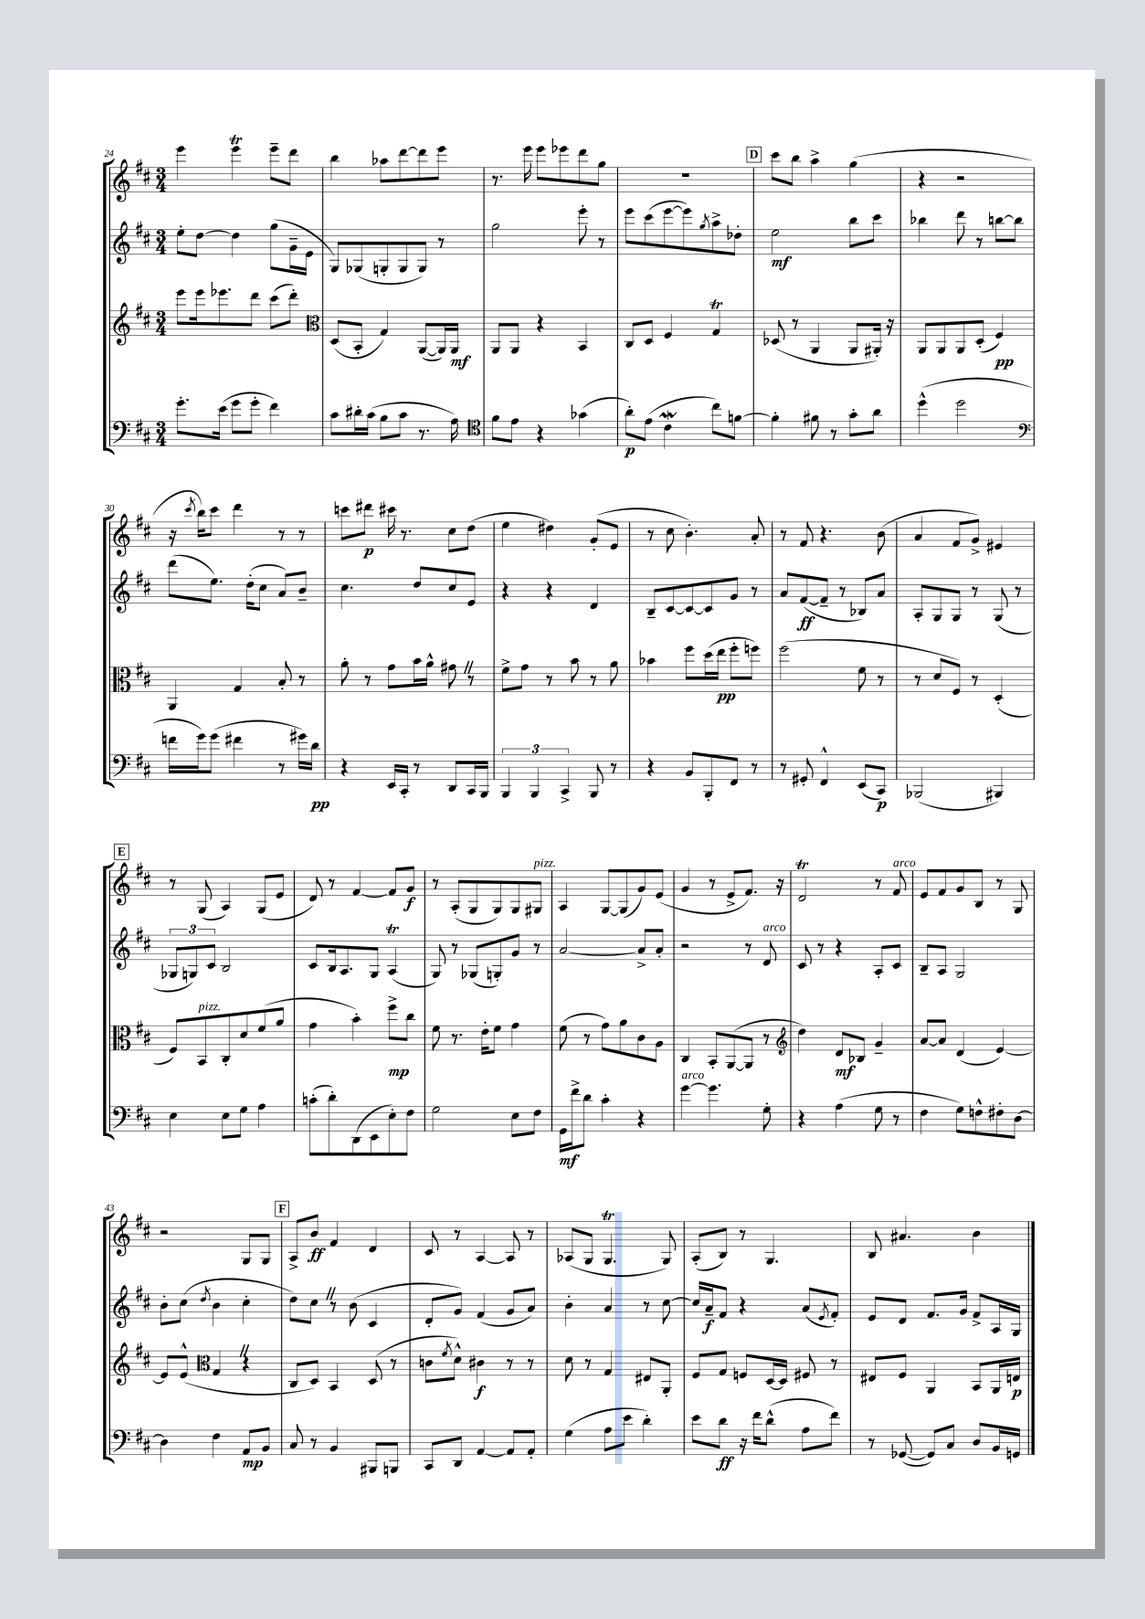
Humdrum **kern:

**kern	**dynam	**kern	**dynam	**kern	**dynam	**kern	**dynam
*part4	*part4	*part3	*part3	*part2	*part2	*part1	*part1
*staff4	*staff4	*staff3	*staff3	*staff2	*staff2	*staff1	*staff1
*clefF4	*	*clefG2	*	*clefG2	*	*clefG2	*
*k[f#c#]	*	*k[f#c#]	*	*k[f#c#]	*	*k[f#c#]	*
*M3/4	*	*M3/4	*	*M3/4	*	*M3/4	*
=24	=24	=24	=24	=24	=24	=24	=24
8.g'\L	.	8eee\L	.	8ee'\L	.	4eee\	.
.	.	16eee\k	.	[8dd\J	.	.	.
(16e\Jk	.	8.eee-X\	.	.	.	.	.
8g\L	.	.	.	4dd\]	.	4eeeT\	.
8g'\J	.	8ddd\J	.	.	.	.	.
4f#\)	.	(8ccc#\L	.	(8gg\L	.	8eee~\L	.
.	.	8ddd'\J)	.	16g~\L	.	8ddd\J	.
.	.	.	.	16e\JJ	.	.	.
=25	=25	=25	=25	=25	=25	=25	=25
*	*	*clefC3	*	*	*	*	*
8c#\L	.	(8D/L	.	8G/L)	.	4bb\	.
16d#X'\L	.	8BB'/J	.	(8G-X/	.	.	.
(16c#\JJ	.	.	.	.	.	.	.
8B\L	.	4G/)	.	8Gn'/	.	8aa-X\L	.
8c#\J	.	.	.	8G/	.	[8ddd\	.
8.r	.	([8AA/L	.	8G/J)	.	8ddd\]	.
.	.	16AA/L])	.	8r	.	8eee\J	.
16A\)	.	16AA/JJ	mf	.	.	.	.
=26	=26	=26	=26	=26	=26	=26	=26
*clefC4	*	*	*	*	*	*	*
8f#\L	.	8AA/L	.	2gg\	.	8.r	.
8e\J	.	8AA/J	.	.	.	.	.
.	.	.	.	.	.	16eee\	.
4r	.	4r	.	.	.	8eee\L	.
.	.	.	.	.	.	8eee-X\	.
(4g-X\	.	4BB/	.	8eee'\	.	8ddd\	.
.	.	.	.	8r	.	8gg\J	.
=27	=27	=27	=27	=27	=27	=27	=27
8a'\L)	p	8C#/L	.	8eee\L	.	2.r	.
(8e\J	.	8D/J	.	(8ccc#\	.	.	.
4c#W\	.	4F#/	.	[8eee\	.	.	.
.	.	.	.	8eee\])	.	.	.
.	.	.	.	8qgg/	.	.	.
8cc#\L)	.	4GT/	.	8aa^\	.	.	.
[8fn\J	.	.	.	8dd-X'\J	.	.	.
!!LO:REH:place=s1:t=D
=28	=28	=28	=28	=28	=28	=28	=28
4f'\]	.	(8D-X/	.	2ee\	mf	8ccc#\L	.
.	.	8r	.	.	.	8bb\J	.
8f#X\	.	4AA/	.	.	.	4aa^\	.
8r	.	.	.	.	.	.	.
8g'\L	.	8AA/L	.	8bb\L	.	(4gg\	.
8a\J	.	16AA#X'/Jk)	.	8ccc#\J	.	.	.
.	.	16r	.	.	.	.	.
=29	=29	=29	=29	=29	=29	=29	=29
(4dd^^\	.	8AA/L	.	4bb-X\	.	4r	.
.	.	8AA/	.	.	.	.	.
2dd\	.	8AA/	.	8ddd\	.	2r	.
.	.	(8D'/J	.	8r	.	.	.
.	.	4F#/)	pp	[8bbn\L	.	.	.
.	.	.	.	8bb\J]	.	.	.
!!LO:LB:g=z
=30	=30	=30	=30	=30	=30	=30	=30
*clefF4	*	*	*	*	*	*	*
16fn\LL	.	4AA/	.	(8ddd\L	.	16r	.
.	.	.	.	.	.	8qccc#/	.
16g\J)	.	.	.	.	.	16bb\KL)	.
(8g\J	.	.	.	8.ee\J)	.	8ccc#\J	.
4f#X\	.	4G/	.	.	.	4ddd\	.
.	.	.	.	(16dd'\KL	.	.	.
.	.	.	.	8cc#\J	.	.	.
8r	.	8B'/	.	8a/L)	.	8r	.
16g#X\LL)	.	8r	.	8b~/J	.	8r	.
16d\JJ	pp	.	.	.	.	.	.
=31	=31	=31	=31	=31	=31	=31	=31
4r	.	8a'\	.	4.cc#\	.	8cccn\L	.
.	.	8r	.	.	.	8ddd#X\J	p
16EE/LL	.	8g\L	.	.	.	16ccc#X\	.
16CC#'/JJ	.	.	.	.	.	8.r	.
8r	.	16b\L	.	8dd/L	.	.	.
.	.	16a^^\JJ	.	.	.	.	.
8DD/L	.	8g#XZ\	.	8cc#/	.	8cc#\L	.
16CC#/L	.	8r	.	8e/J	.	(8dd\J	.
16BBB/JJ	.	.	.	.	.	.	.
=32	=32	=32	=32	=32	=32	=32	=32
6BBB/	.	8f#^\L	.	4r	.	4ee\	.
.	.	8g\J	.	.	.	.	.
6BBB/	.	.	.	.	.	.	.
.	.	8r	.	4r	.	4dd#X\)	.
6CC#^/	.	.	.	.	.	.	.
.	.	8b\	.	.	.	.	.
8BBB/	.	8r	.	4d/	.	(8g'/L	.
8r	.	8a\	.	.	.	8e/J	.
=33	=33	=33	=33	=33	=33	=33	=33
4r	.	4b-X\	.	8B~/L	.	8r	.
.	.	.	.	[8c#/	.	8cc#\	.
8BB/L	.	8ff#\L	.	8c#/_	.	4.b'\)	.
8BBB'/	.	(16dd\L	.	8c#/]	.	.	.
.	.	16ee\JJ	pp	.	.	.	.
8FF#/J	.	8ff#'\L	.	8g/J	.	.	.
8r	.	8ffn\J)	.	8r	.	8a'/	.
=34	=34	=34	=34	=34	=34	=34	=34
8r	.	(2ff#\	.	8a/L	.	8r	.
8GG#X'/	.	.	.	([8f#/	ff	8f#/	.
4FF#^^/	.	.	.	8f#~/J]	.	4.r	.
.	.	.	.	8r	.	.	.
(8EE/L	.	8f#\	.	8B-X/L)	.	.	.
8CC#/J)	p	8r	.	8a/J	.	(8b\	.
=35	=35	=35	=35	=35	=35	=35	=35
(2BBB-X/	.	8r	.	8A'/L	.	4a/	.
.	.	8d/L	.	8G/	.	.	.
.	.	8F#/J)	.	8G/J	.	8f#/L	.
.	.	8r	.	8r	.	8g^/J)	.
4BBB#X/)	.	(4D'/	.	(8G/	.	4e#X/	.
.	.	.	.	8r	.	.	.
!!LO:LB:g=z
!!LO:REH:place=s1:t=E
=36	=36	=36	=36	=36	=36	=36	=36
4E\	.	8F#/L)	.	12G-X/L	.	8r	.
.	.	.	.	12Gn/)	.	.	.
!	!	!LO:TX:a:i:t=pizz.	!	!	!	!	!
.	.	8BB/	.	.	.	(8G/	.
.	.	.	.	12c#/J	.	.	.
8E\L	.	8C#'/	.	2B/	.	4A/)	.
8G\J	.	8d/	.	.	.	.	.
4A\	.	(8f#/	.	.	.	(8G/L	.
.	.	8a/J	.	.	.	8e/J	.
=37	=37	=37	=37	=37	=37	=37	=37
(8cn'\L	.	4g\	.	8c#/L	.	8d/)	.
8d'\)	.	.	.	16B/k	.	8r	.
.	.	.	.	8.A/	.	.	.
(8DD\	.	4b'\)	.	.	.	[4f#/	.
8EE\	.	.	.	8G/J	.	.	.
8E'\)	.	8ff#^\L	mp	(4AT/	.	8f#/L]	.
8F#\J	.	8cc#\J	.	.	.	8g/J	f
=38	=38	=38	=38	=38	=38	=38	=38
2G\	.	8f#\	.	8G/)	.	8r	.
.	.	8.r	.	8r	.	(8A'/L	.
.	.	.	.	(8G-X/L	.	8G/	.
.	.	16e'\KL	.	.	.	.	.
.	.	8f#\J	.	8Gn'/)	.	8G/)	.
8E\L	.	4g\	.	8g/J	.	8G/	.
!	!	!	!	!	!	!LO:TX:a:i:t=pizz.	!
8F#\J	.	.	.	8r	.	8G#X/J	.
=39	=39	=39	=39	=39	=39	=39	=39
16GG\LL	mf	(8f#\	.	[2a/	.	4A/	.
16f#^\J	.	.	.	.	.	.	.
8d\J	.	8r	.	.	.	.	.
4c#'\	.	8g\L)	.	.	.	[8G/L	.
.	.	8a\	.	.	.	(8G/]	.
4r	.	8c#\	.	8a^/L]	.	8g/)	.
.	.	8A\J	.	8a'/J	.	(8e/J	.
=40	=40	=40	=40	=40	=40	=40	=40
!LO:TX:a:i:t=arco	!	!	!	!	!	!	!
[4g\	.	4C#/	.	2r	.	4g/	.
4.g\]	.	8BB'/L	.	.	.	8r	.
.	.	([8AA/	.	.	.	8e^/L	.
.	.	8AA/J]	.	8r	.	8.f#/J)	.
!	!	!	!	!LO:TX:a:i:t=arco	!	!	!
8G'\	.	8r	.	8d/	.	.	.
.	.	.	.	.	.	16r	.
=41	=41	=41	=41	=41	=41	=41	=41
*	*	*clefG2	*	*	*	*	*
4r	.	4dd\)	.	8c#/	.	2dT/	.
.	.	.	.	8r	.	.	.
(4A\	.	8d/L	mf	4r	.	.	.
.	.	8B-X/J	.	.	.	.	.
8G\	.	4g~/	.	8A'/L	.	8r	.
!	!	!	!	!	!	!LO:TX:a:i:t=arco	!
8r	.	.	.	8c#/J	.	8f#/	.
=42	=42	=42	=42	=42	=42	=42	=42
4F#\	.	[8a/L	.	8B~/L	.	8e/L	.
.	.	8a/J]	.	8A/J	.	8f#/	.
8G\L)	.	(4d/	.	2G/	.	8g/	.
8Fn^^\	.	.	.	.	.	8B/J	.
8F#X'\	.	[4e/)	.	.	.	8r	.
[8D\J	.	.	.	.	.	8G/	.
!!LO:LB:g=z
=43	=43	=43	=43	=43	=43	=43	=43
4D\]	.	8e/L]	.	8b'\L	.	2r	.
.	.	(8e^^/J	.	(8cc#\J	.	.	.
*	*	*clefC3	*	*	*	*	*
.	.	.	.	8qdd/	.	.	.
4F#\	.	4GZ/	.	4b\	.	.	.
8AA/L	mp	4r	.	4cc#'\	.	8G/L	.
8BB/J	.	.	.	.	.	8G/J	.
!!LO:REH:place=s1:t=F
=44	=44	=44	=44	=44	=44	=44	=44
8C#/	.	8C#/L	.	8dd\L)	.	8A^/L	.
8r	.	8D/J)	.	8cc#Z\J	.	8b/J	ff
4BB/	.	4BB/	.	8r	.	4f#/	.
.	.	.	.	(8b\	.	.	.
8BBB#X/L	.	(8D/	.	4c#/	.	4d/	.
8BBBn/J	.	8r	.	.	.	.	.
=45	=45	=45	=45	=45	=45	=45	=45
8CC#/L	.	8cn\L	.	8d'/L	.	8c#/	.
.	.	8qf#/	.	.	.	.	.
8DD/J	.	8d^^\J)	.	8g/J)	.	8r	.
[4AA/	.	4c#X\	f	(4f#/	.	[4A/	.
8AA/L]	.	8r	.	8g/L	.	8A/]	.
8AA'/J	.	8r	.	8a/J)	.	8r	.
=46	=46	=46	=46	=46	=46	=46	=46
(4G\	.	8d\	.	4b'\	.	(8A-X/L	.
.	.	8r	.	.	.	8G/J	.
8A\L	.	4G/	.	4a/	.	4.GT/	.
8e\J	.	.	.	.	.	.	.
4d'\)	.	8E#X/L	.	8r	.	.	.
.	.	8AA'/J	.	[8cc#\	.	8G/)	.
=47	=47	=47	=47	=47	=47	=47	=47
8e\L	.	8F#/L	.	16cc#/LL]	.	(8A'/L	.
.	.	.	.	16a~/J	f	.	.
8d\J	ff	8G/J	.	8f#/J	.	8B/J)	.
16r	.	8Fn/L	.	4r	.	8r	.
16f#\KL	.	.	.	.	.	.	.
(8d^^\J	.	[16D/L	.	.	.	4.G/	.
.	.	16D/JJ]	.	.	.	.	.
8A\L	.	8F#X/	.	(8a/L	.	.	.
.	.	.	.	8qe/	.	.	.
8f#\J)	.	8r	.	8f#'/J)	.	.	.
=48	=48	=48	=48	=48	=48	=48	=48
8r	.	8E#X/L	.	8e/L	.	8B/	.
([8GG-X/	.	8F#/J	.	8d/J	.	4.a#X/	.
8GG-/L])	.	4AA/	.	8.f#/L	.	.	.
8C#/J	.	.	.	.	.	.	.
.	.	.	.	16g/Jk	.	.	.
8D/L	.	8BB/L	.	8f#^/L	.	4b\	.
16BB/L	.	16AA/L	.	16A/L	.	.	.
16GGn/JJ	.	16En/JJ	p	16G/JJ	.	.	.
==	==	==	==	==	==	==	==
*-	*-	*-	*-	*-	*-	*-	*-
